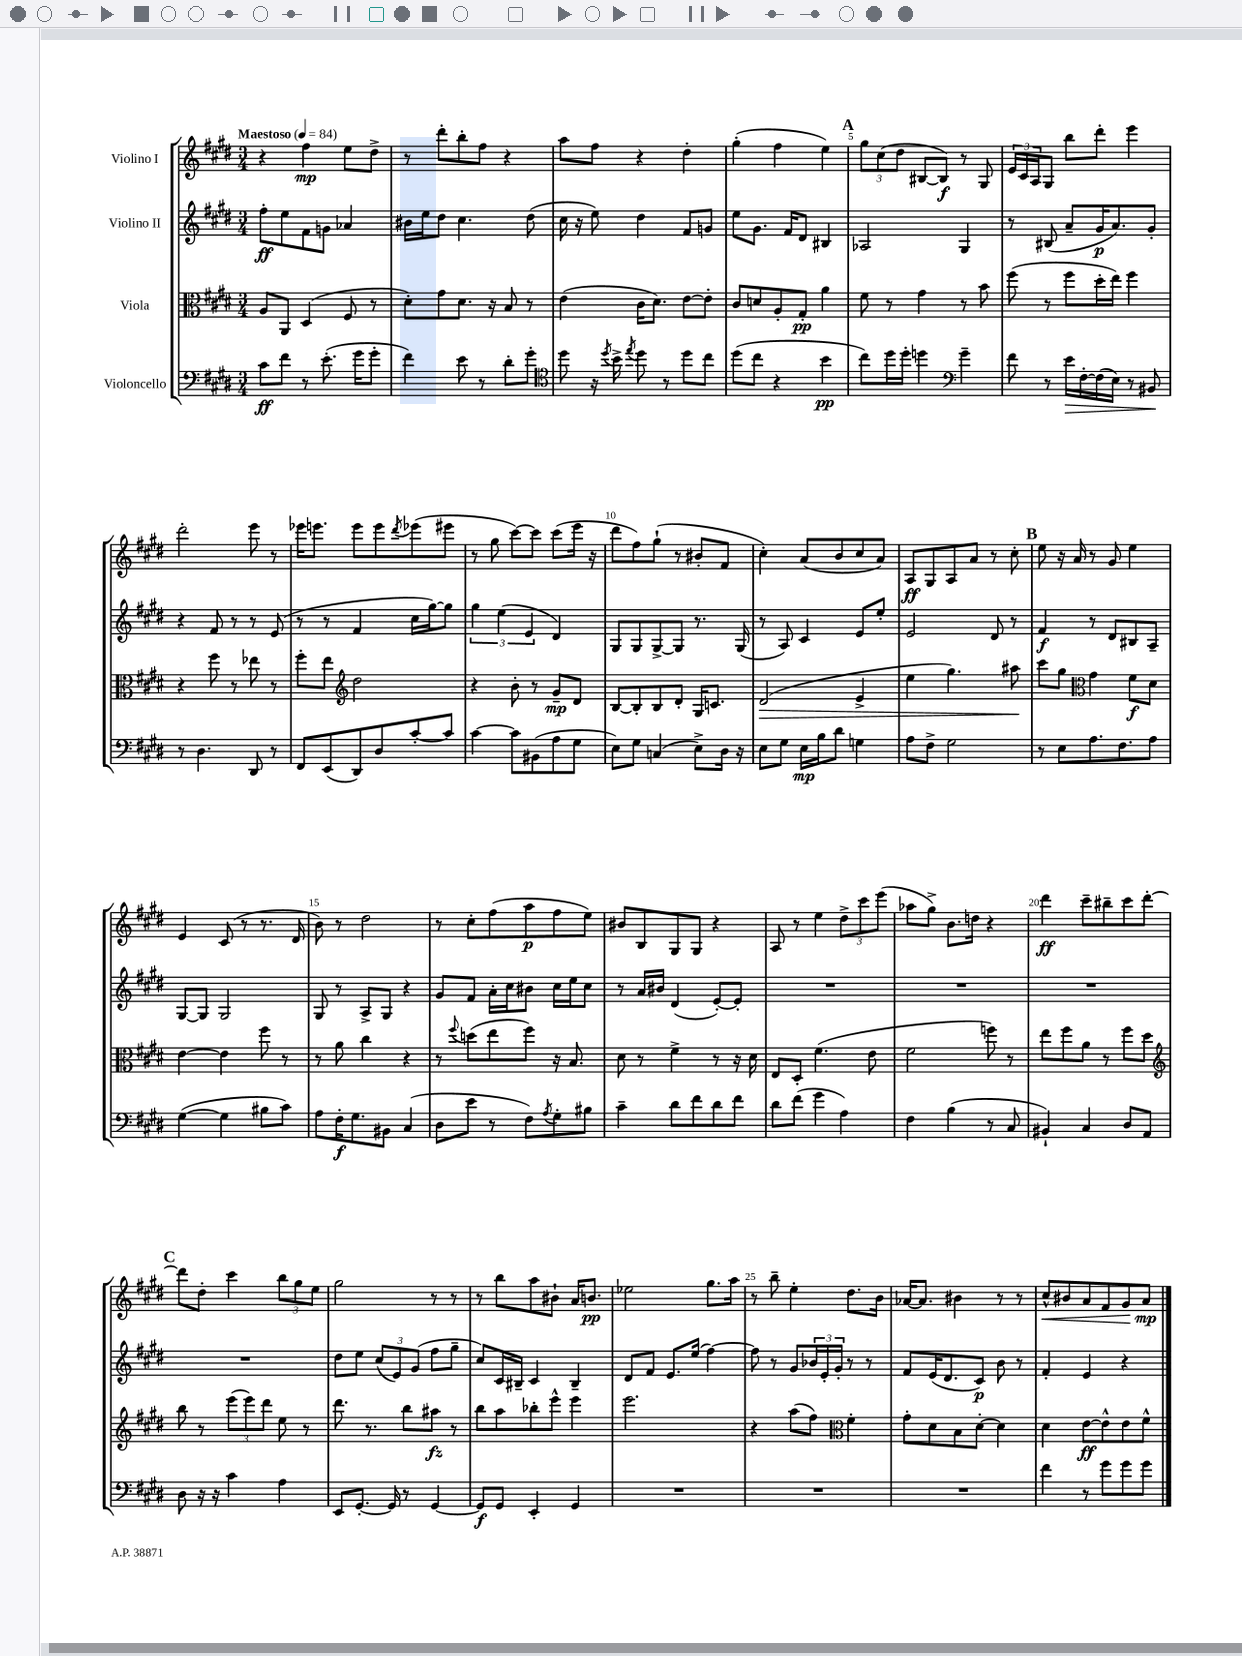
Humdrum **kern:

**kern	**kern	**kern	**kern
*staff4	*staff3	*staff2	*staff1
*clefF4	*clefC3	*clefG2	*clefG2
*k[f#c#g#d#]	*k[f#c#g#d#]	*k[f#c#g#d#]	*k[f#c#g#d#]
*M3/4	*M3/4	*M3/4	*M3/4
*MM84	*MM84	*MM84	*MM84
8c#	8A	8ff#'	4r
8f#	8AA	8ee	.
8r	(4D#	8f#	4ff#
(8.e'	.	8g	.
.	8F#	4a-	8ee
16g#	.	.	.
8g#'	8r	.	8dd#^
=	=	=	=
4f#)	8d#')	16b#	8r
.	.	16ee	.
.	8g#	8dd#	8ddd#'
8e	8.d#	4.cc#	8bb'
8r	.	.	8ff#
.	16r	.	.
8d#'	8B	.	4r
8g#'	8r	(8dd#	.
=	=	=	=
*clefC4	*	*	*
8dd#	(4e	16cc#	8aa
.	.	16r	.
16r	.	8ee)	8ff#
8qdd#	.	.	.
16b^	.	.	.
8qee	.	.	.
8dd#	16c#	4dd#	4r
.	8.d#)	.	.
8r	.	.	.
8dd#	[8e	8f#	4dd#'
8cc#	8e']	8g	.
=	=	=	=
(8dd#	8c#	8ee	(4gg#'
8cc#	8d	8.g#	.
4r	8A'	.	4ff#
.	.	16f#	.
.	8G#'	8d#	.
4b	4a	4B#	4ee)
=	=	=	=
8cc#)	8f#	2A-	12gg#
.	.	.	(12cc#
16dd#	8r	.	.
.	.	.	12dd#
16dd#'	.	.	.
4dd	4g#	.	[8B#
.	.	.	8B#])
*clefF4	*	*	*
4g#~	8r	4G#	8r
.	8b	.	8G#
=	=	=	=
8f#	(8ff#	8r	24e
.	.	.	24c#
.	.	.	24A
8r	8r	(8B#	8G#
16e	8ff#	8a~	8bb
[16F#'	.	.	.
(16F#]	16dd#'	16g#	8ddd#'
16E)	16ee)	8.a)	.
8r	4ff#	.	4eee
8BB#	.	8g#'	.
=	=	=	=
8r	4r	4r	2ddd#'
4.D#	.	.	.
.	8ff#	8f#	.
.	8r	8r	.
8DD#	8ee-	8r	8eee
8r	8r	(8e	8r
=	=	=	=
8FF#	8ff#'	8r	16eee-
.	.	.	8.eee
(8EE	8ee	8r	.
*	*clefG2	*	*
8DD#)	2dd#	4f#	8eee
8D#	.	.	8eee
.	.	.	8qddd#
[8c#'	.	16cc#	(8eee-
.	.	[16gg#)	.
8c#]	.	8gg#]	8eee#
=	=	=	=
[4c#	4r	6gg#	8r
.	.	.	8gg#
.	.	(6ee	.
8c#]	8b'	.	[8ccc#)
.	.	6e	.
(8BB#	8r	.	8ccc#]
8A	8g#~	4d#)	(8ccc#
8G#	8d#	.	16eee
.	.	.	16r
=	=	=	=
8E)	[8B	8G#	8ddd#
8G#	8B']	8G#	8ff#)
(4C	8B	[8G#^	(8gg#`
.	8d#'	8G#]	8r
8E^)	16G#	8.r	8b#'
.	8.c	.	.
16D#	.	.	8f#
16r	.	(16G#	.
=	=	=	=
8E	(2d#	8r	4cc#')
8G#	.	8A)	.
16E	.	4c#	(8a
16B	.	.	.
8d#	.	.	8b
4G	4e^	8e	8cc#
.	.	8ee'	8a)
=	=	=	=
8A	4ee	2e	8A
8F#^	.	.	8G#
2G#	4.gg#)	.	8A
.	.	.	8a
.	.	8d#	8r
.	8aa#	8r	8cc#'
=	=	=	=
8r	8ccc#	4f#	8ee
8E	8gg#	.	16r
.	.	.	16a
*	*clefC3	*	*
8.A	4g#	8r	8r
.	.	8d#	8g#
8.F#	.	.	.
.	8f#	8B#	4ee
8A	8d#	8A~	.
=	=	=	=
([4G#	[4e	[8G#	4e
.	.	8G#]	.
4G#]	4e]	2G#	(8c#
.	.	.	8r
8B#	8ff#	.	8.r
8c#)	8r	.	.
.	.	.	16d#
=	=	=	=
8A	8r	8G#	8b)
16F#'	8a	8r	8r
8.G#	.	.	.
.	4cc#	8A^	2dd#
8BB#	.	8G#	.
(4C#	4r	4r	.
=	=	=	=
8D#	8r	8g#	8r
.	8qqff#	.	.
8e	(8dd	8f#	8cc#'
8r	8ee	16a'	(8ff#
.	.	16cc#	.
8F#)	8ff#)	8b#	8aa
8qA	.	.	.
8G#'	16r	16cc#	8ff#
.	8.B	16ee	.
8B#	.	8cc#	8ee)
=	=	=	=
4c#~	8d#	8r	8b#
.	8r	16a	8B
.	.	16b#	.
8d#	4f#^	(4d#	8G#
8f#	.	.	8G#
8d#	8r	[8e')	4r
8f#	16r	8e']	.
.	16d#	.	.
=	=	=	=
8d#	8E	2.r	8A
(8f#	8D#'	.	8r
4g#	(4.f#	.	4ee
4A)	.	.	12dd#^
.	.	.	12ccc#
.	8e	.	.
.	.	.	(12eee
=	=	=	=
4F#	2f#	2.r	8aa-
.	.	.	8gg#^)
(4B	.	.	8.b
.	.	.	16dd
8r	8ff)	.	4r
8C#	8r	.	.
=	=	=	=
4BB#`)	8ee	2.r	4ddd#
.	8ff#	.	.
4C#	8a	.	8ccc#~
.	8r	.	8bb#~
8D#	8ff#	.	8ccc#
8AA	8dd#	.	[8ddd#'
=	=	=	=
*	*clefG2	*	*
8D#	8bb	2.r	8ddd#]
16r	8r	.	8dd#'
16r	.	.	.
4c#	(12eee	.	4ccc#
.	12eee)	.	.
.	12ddd#	.	.
4A	8ee	.	12bb
.	.	.	12gg#
.	8r	.	.
.	.	.	12ee
=	=	=	=
8EE	8.ddd#	8dd#	2gg#
[8.GG#'	.	8ee	.
.	8.r	.	.
.	.	(12cc#	.
16GG#]	.	.	.
.	.	12e)	.
8r	8bb	.	.
.	.	(12g#	.
[4GG#	8aa#	8ff#	8r
.	8r	8gg#~	8r
=	=	=	=
8GG#]	8bb	8cc#)	8r
8GG#	8aa	16c#	8bb
.	.	16B#~	.
4EE'	8bb-'	4c#	8aa
.	8eee^^	.	8b#`
4GG#	4eee	4B#~	16a
.	.	.	8.b
=	=	=	=
2.r	2.eee	8d#	2ee-
.	.	8f#	.
.	.	8.e	.
.	.	(16ee	.
.	.	[4ff#)	8.gg#
.	.	.	16aa
=	=	=	=
2.r	4r	8ff#]	8r
.	.	8r	8bb~
.	(8aa	8g#	4ee'
.	8ff#)	24b-	.
.	.	24e'	.
.	.	24g#'	.
*	*clefC3	*	*
.	4f#'	8r	8.dd#
.	.	8r	.
.	.	.	16b
=	=	=	=
2.r	8g#'	8f#	[16a-
.	.	.	8.a-]
.	8d#	(16e	.
.	.	8.d#	.
.	8B	.	4b#
.	[8d#'	8c#)	.
.	4d#]	8b	8r
.	.	8r	8r
=	=	=	=
4f#	4d#	4f#'	8cc#^^
.	.	.	8b#
8r	[8e	4e	8a
8g#	8e^^]	.	8f#
8g#	8e	4r	8g#
8g#	8f#^^	.	8a
==	==	==	==
*-	*-	*-	*-
